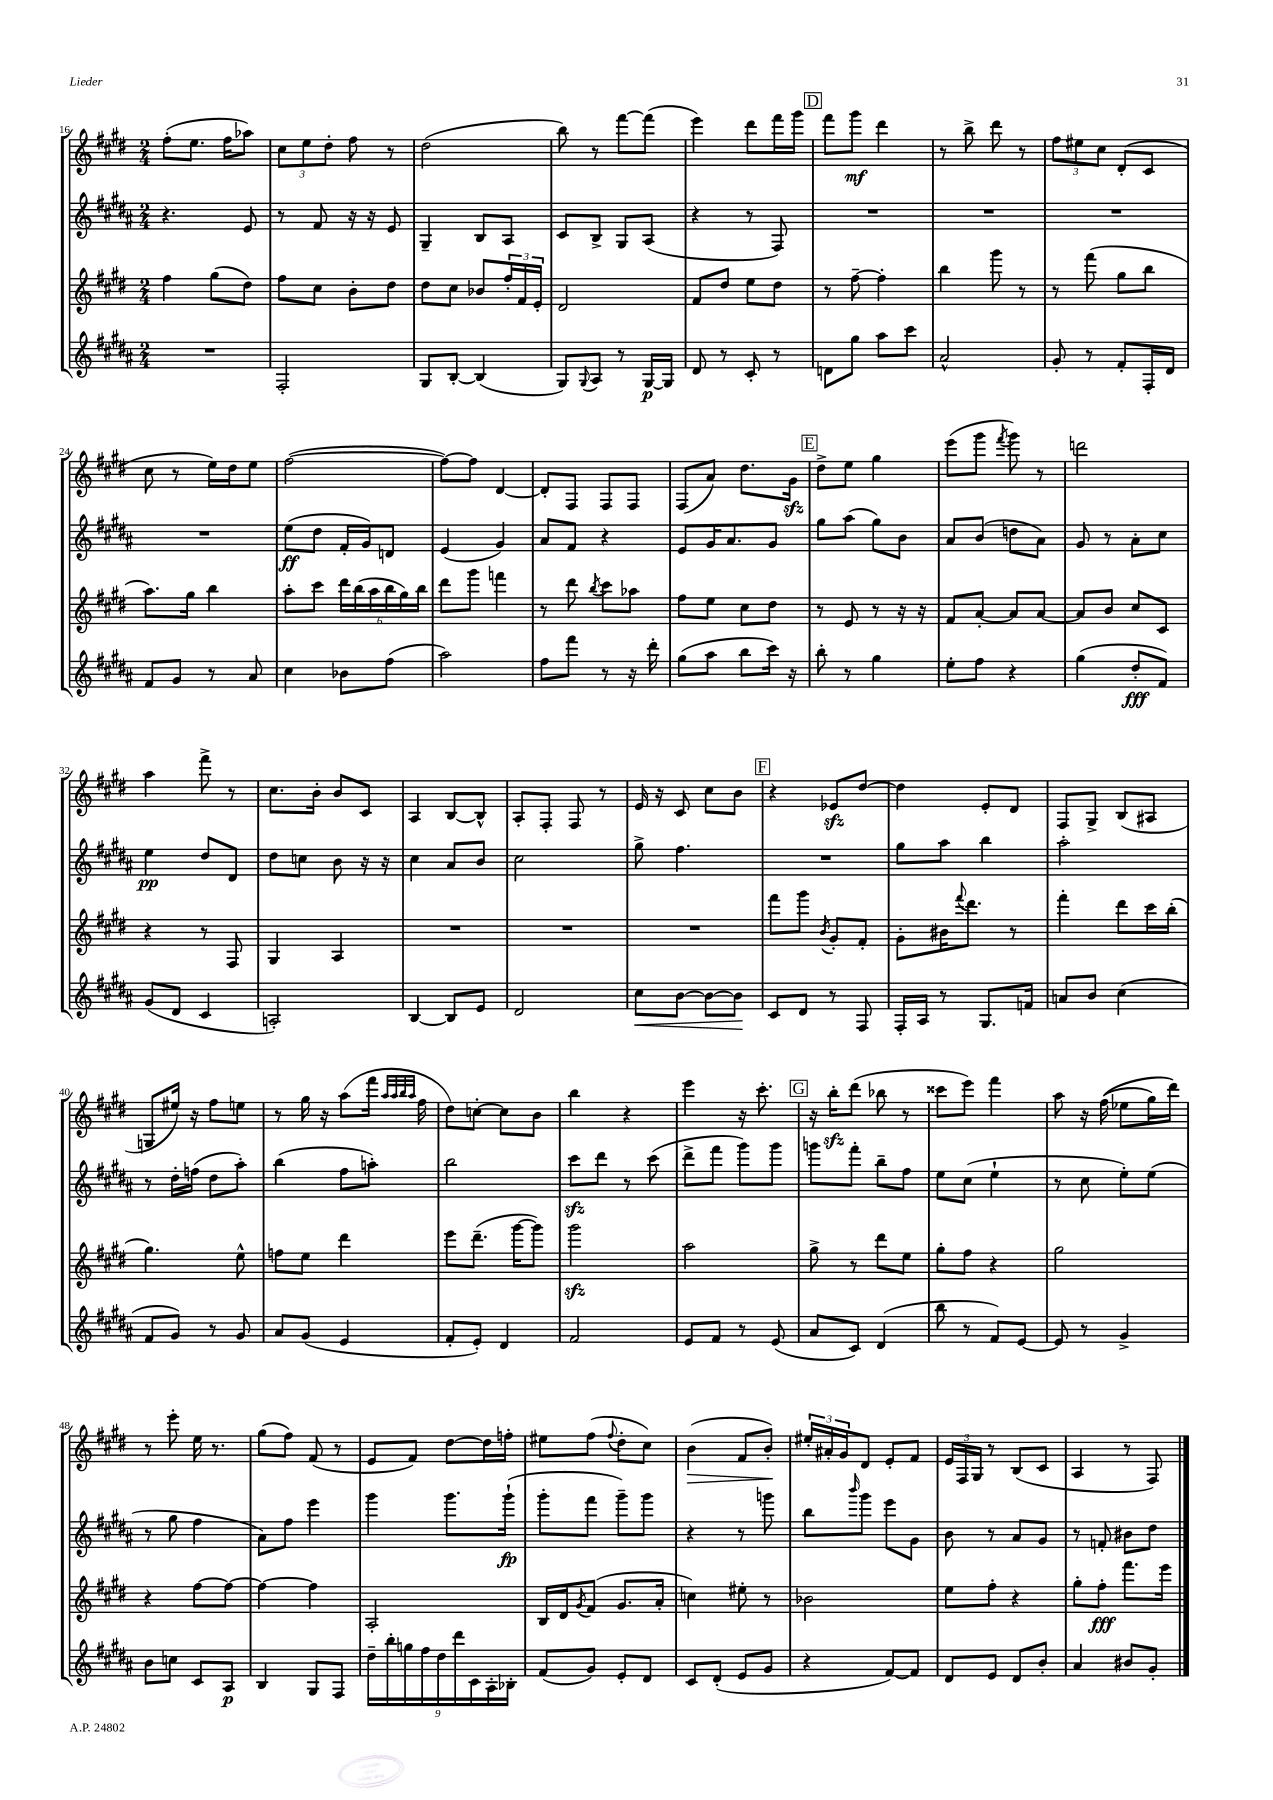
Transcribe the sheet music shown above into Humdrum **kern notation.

**kern	**kern	**kern	**kern
*staff4	*staff3	*staff2	*staff1
*clefG2	*clefG2	*clefG2	*clefG2
*k[f#c#g#d#a#]	*k[f#c#g#d#]	*k[f#c#g#d#a#]	*k[f#c#g#d#]
*M2/4	*M2/4	*M2/4	*M2/4
2r	4ff#	4.r	(8ff#'
.	.	.	8.ee
.	(8gg#	.	.
.	.	.	16ff#
.	8dd#)	8e	8aa-)
=	=	=	=
2F#'	8ff#	8r	12cc#
.	.	.	12ee
.	8cc#	8f#	.
.	.	.	12dd#'
.	8b'	16r	8ff#
.	.	16r	.
.	8dd#	8e	8r
=	=	=	=
8G#	8dd#	4G#~	(2dd#
[8B'	8cc#	.	.
(4B]	8b-	8B	.
.	24ff#'	8A#	.
.	24f#	.	.
.	24e'	.	.
=	=	=	=
8G#)	2d#	8c#	8bb)
8qqG#	.	.	.
8A#	.	8B^	8r
8r	.	8G#	[8fff#
[16G#	.	(8A#	(8fff#]
16G#]	.	.	.
=	=	=	=
8d#	8f#	4r	4eee)
8r	8dd#	.	.
8c#'	8ee	8r	8ddd#
8r	8dd#	8F#)	16fff#
.	.	.	16ggg#
=	=	=	=
8d	8r	2r	8fff#
8gg#	[8ff#~	.	8ggg#
8aa#	4ff#']	.	4ddd#
8ccc#	.	.	.
=	=	=	=
2a#^^	4bb	2r	8r
.	.	.	8bb^
.	8ggg#	.	8ddd#
.	8r	.	8r
=	=	=	=
8g#'	8r	2r	12ff#
.	.	.	12ee#
8r	(8fff#	.	.
.	.	.	12cc#
8f#'	8gg#	.	(8d#'
16F#'	8bb	.	8c#
16d#	.	.	.
=	=	=	=
8f#	8.aa)	2r	8cc#
8g#	.	.	8r
.	16gg#	.	.
8r	4bb	.	16ee)
.	.	.	16dd#
8a#	.	.	8ee
=	=	=	=
4cc#	8aa'	(8ee	([2ff#
.	8ccc#	8dd#	.
8b-	24ddd#	16f#'	.
.	(24bb	.	.
.	.	16g#)	.
.	24aa	.	.
(8ff#	24bb	8d	.
.	24gg#)	.	.
.	24bb	.	.
=	=	=	=
2aa#)	8ddd#	(4e	8ff#_)
.	8ggg#	.	8ff#]
.	4fff	4g#)	[4d#
=	=	=	=
8ff#	8r	8a#	8d#']
8fff#	8ddd#	8f#	8F#
.	8qbb	.	.
8r	8ccc#	4r	8F#
16r	8aa-	.	8F#
16ddd#'	.	.	.
=	=	=	=
(8gg#	8ff#	8e	(8F#
8aa#	8ee	16g#	8a)
.	.	8.a#	.
8bb	8cc#	.	8.dd#
16ccc#)	8dd#	8g#	.
16r	.	.	16g#
=	=	=	=
8bb'	8r	8gg#	8dd#^
8r	8e	(8aa#	8ee
4gg#	8r	8gg#)	4gg#
.	16r	8b	.
.	16r	.	.
=	=	=	=
8ee'	8f#	8a#	(8eee
8ff#	[8a'	(8b	8ggg#
.	.	.	8qfff#
4r	8a]	8dd	8ggg#)
.	[8a	8a#)	8r
=	=	=	=
(4gg#	8a]	8g#	2ddd
.	8b	8r	.
8dd#'	8cc#	8a#'	.
8f#)	8c#	8cc#	.
=	=	=	=
(8g#	4r	4ee	4aa
8d#	.	.	.
4c#	8r	8dd#	8fff#^
.	8F#	8d#	8r
=	=	=	=
2A')	4G#	8dd#	8.cc#
.	.	8cc	.
.	.	.	16b'
.	4A	8b	8b
.	.	16r	8c#
.	.	16r	.
=	=	=	=
[4B	2r	4cc#	4A
8B]	.	8a#	[8B
8e	.	8b	8B^^]
=	=	=	=
2d#	2r	2cc#	8A'
.	.	.	8F#'
.	.	.	8F#
.	.	.	8r
=	=	=	=
8cc#	2r	8gg#^	16e
.	.	.	16r
[8b	.	4.ff#	8c#
8b_	.	.	8cc#
8b]	.	.	8b
=	=	=	=
8c#	8fff#	2r	4r
8d#	8ggg#	.	.
.	8qb	.	.
8r	8g#'	.	8e-
8F#	8f#'	.	[8dd#
=	=	=	=
16F#'	8g#'	8gg#	4dd#]
16A#	.	.	.
8r	16b#	8aa#	.
.	8qqfff#	.	.
.	8.ddd#	.	.
8.G#	.	4bb	8e'
.	8r	.	8d#
16f	.	.	.
=	=	=	=
8a	4fff#'	2aa#'	8F#
8b	.	.	8G#^
(4cc#	8ddd#	.	(8B
.	16ccc#	.	8A#
.	(16bb'	.	.
=	=	=	=
8f#	4.gg#)	8r	8G
8g#)	.	16dd#'	16ee#)
.	.	(16ff	16r
8r	.	8dd#	8ff#
8g#	8ee^^	8aa#')	8ee
=	=	=	=
8a#	8ff	(4bb	8r
(8g#	8ee	.	16gg#
.	.	.	16r
4e	4ddd#	8ff#	(8aa
.	.	8aa')	16fff#
.	.	.	32qqaa
.	.	.	32qqaa
.	.	.	32qqbb
.	.	.	32qqaa
.	.	.	16ff#
=	=	=	=
8f#'	8eee	2bb	8dd#)
8e')	(8.ddd#~	.	[8cc'
4d#	.	.	8cc]
.	[16ggg#	.	.
.	8ggg#])	.	8b
=	=	=	=
2f#	2ggg#	8ccc#	4bb
.	.	8ddd#	.
.	.	8r	4r
.	.	(8ccc#	.
=	=	=	=
8e	2aa	8ddd#^	4eee
8f#	.	8fff#	.
8r	.	8ggg#)	16r
.	.	.	8.ccc#'
(8e	.	8ggg#	.
=	=	=	=
8a#	8gg#^	8ggg	16r
.	.	.	16bb'
8c#)	8r	8fff#'	(8ddd#
(4d#	8ddd#	8bb~	8bb-
.	8ee	8ff#	8r
=	=	=	=
8bb	8gg#'	8ee	8ccc##
8r	8ff#	(8cc#	8eee)
8f#)	4r	4ee`	4fff#
[8e	.	.	.
=	=	=	=
8e]	2gg#	8r	8aa
8r	.	8cc#	16r
.	.	.	&((16ff#
4g#^	.	8ee')	8ee-
.	.	(8ee	16gg#)
.	.	.	16ddd#&)
=	=	=	=
8b	4r	8r	8r
8cc	.	8gg#	8eee'
8c#	[8ff#	4ff#	16ee
.	.	.	8.r
8A#	8ff#_	.	.
=	=	=	=
4B	4ff#_	8a#)	(8gg#
.	.	8ff#	8ff#)
8G#	4ff#]	4eee	(8f#
8F#	.	.	8r
=	=	=	=
18dd#~	2A'	4ggg#	8e
18bb'	.	.	.
18gg	.	.	.
.	.	.	8f#)
18ff#	.	.	.
18dd#	.	.	.
.	.	8.ggg#	[8dd#
18ddd#	.	.	.
18c#	.	.	.
.	.	.	16dd#]
18A#'	.	.	.
.	.	(16ggg#`	16ff'
18B-'	.	.	.
=	=	=	=
(8f#	16B	8ggg#'	8ee#
.	16d#	.	.
.	8qg#	.	.
8g#)	(8f#	8fff#	(8ff#
.	.	.	8qqff#
8e'	8.g#	8ggg#~)	8dd#'
8d#	.	8ggg#	8cc#)
.	16a'	.	.
=	=	=	=
8c#	4cc)	4r	(4b
(8d#'	.	.	.
8e	8ee#'	8r	8f#
8g#	8r	8ggg	8b')
=	=	=	=
4r	2b-	8bb	24ee#'
.	.	.	24a#'
.	.	.	24g#
.	.	16qqbbb	.
.	.	8ggg#	8d#
[8f#)	.	8eee	8e'
8f#]	.	8g#	8f#
=	=	=	=
8d#	8ee	8b	24e
.	.	.	24F#
.	.	.	24G#
8e	8ff#'	8r	8r
8d#	4r	8a#	(8B
8b'	.	8g#	8c#
=	=	=	=
4a#	8gg#'	8r	4A
.	8ff#'	8f'	.
8b#	8.fff#	8b#	8r
8g#'	.	8dd#	8F#)
.	16eee	.	.
==	==	==	==
*-	*-	*-	*-
